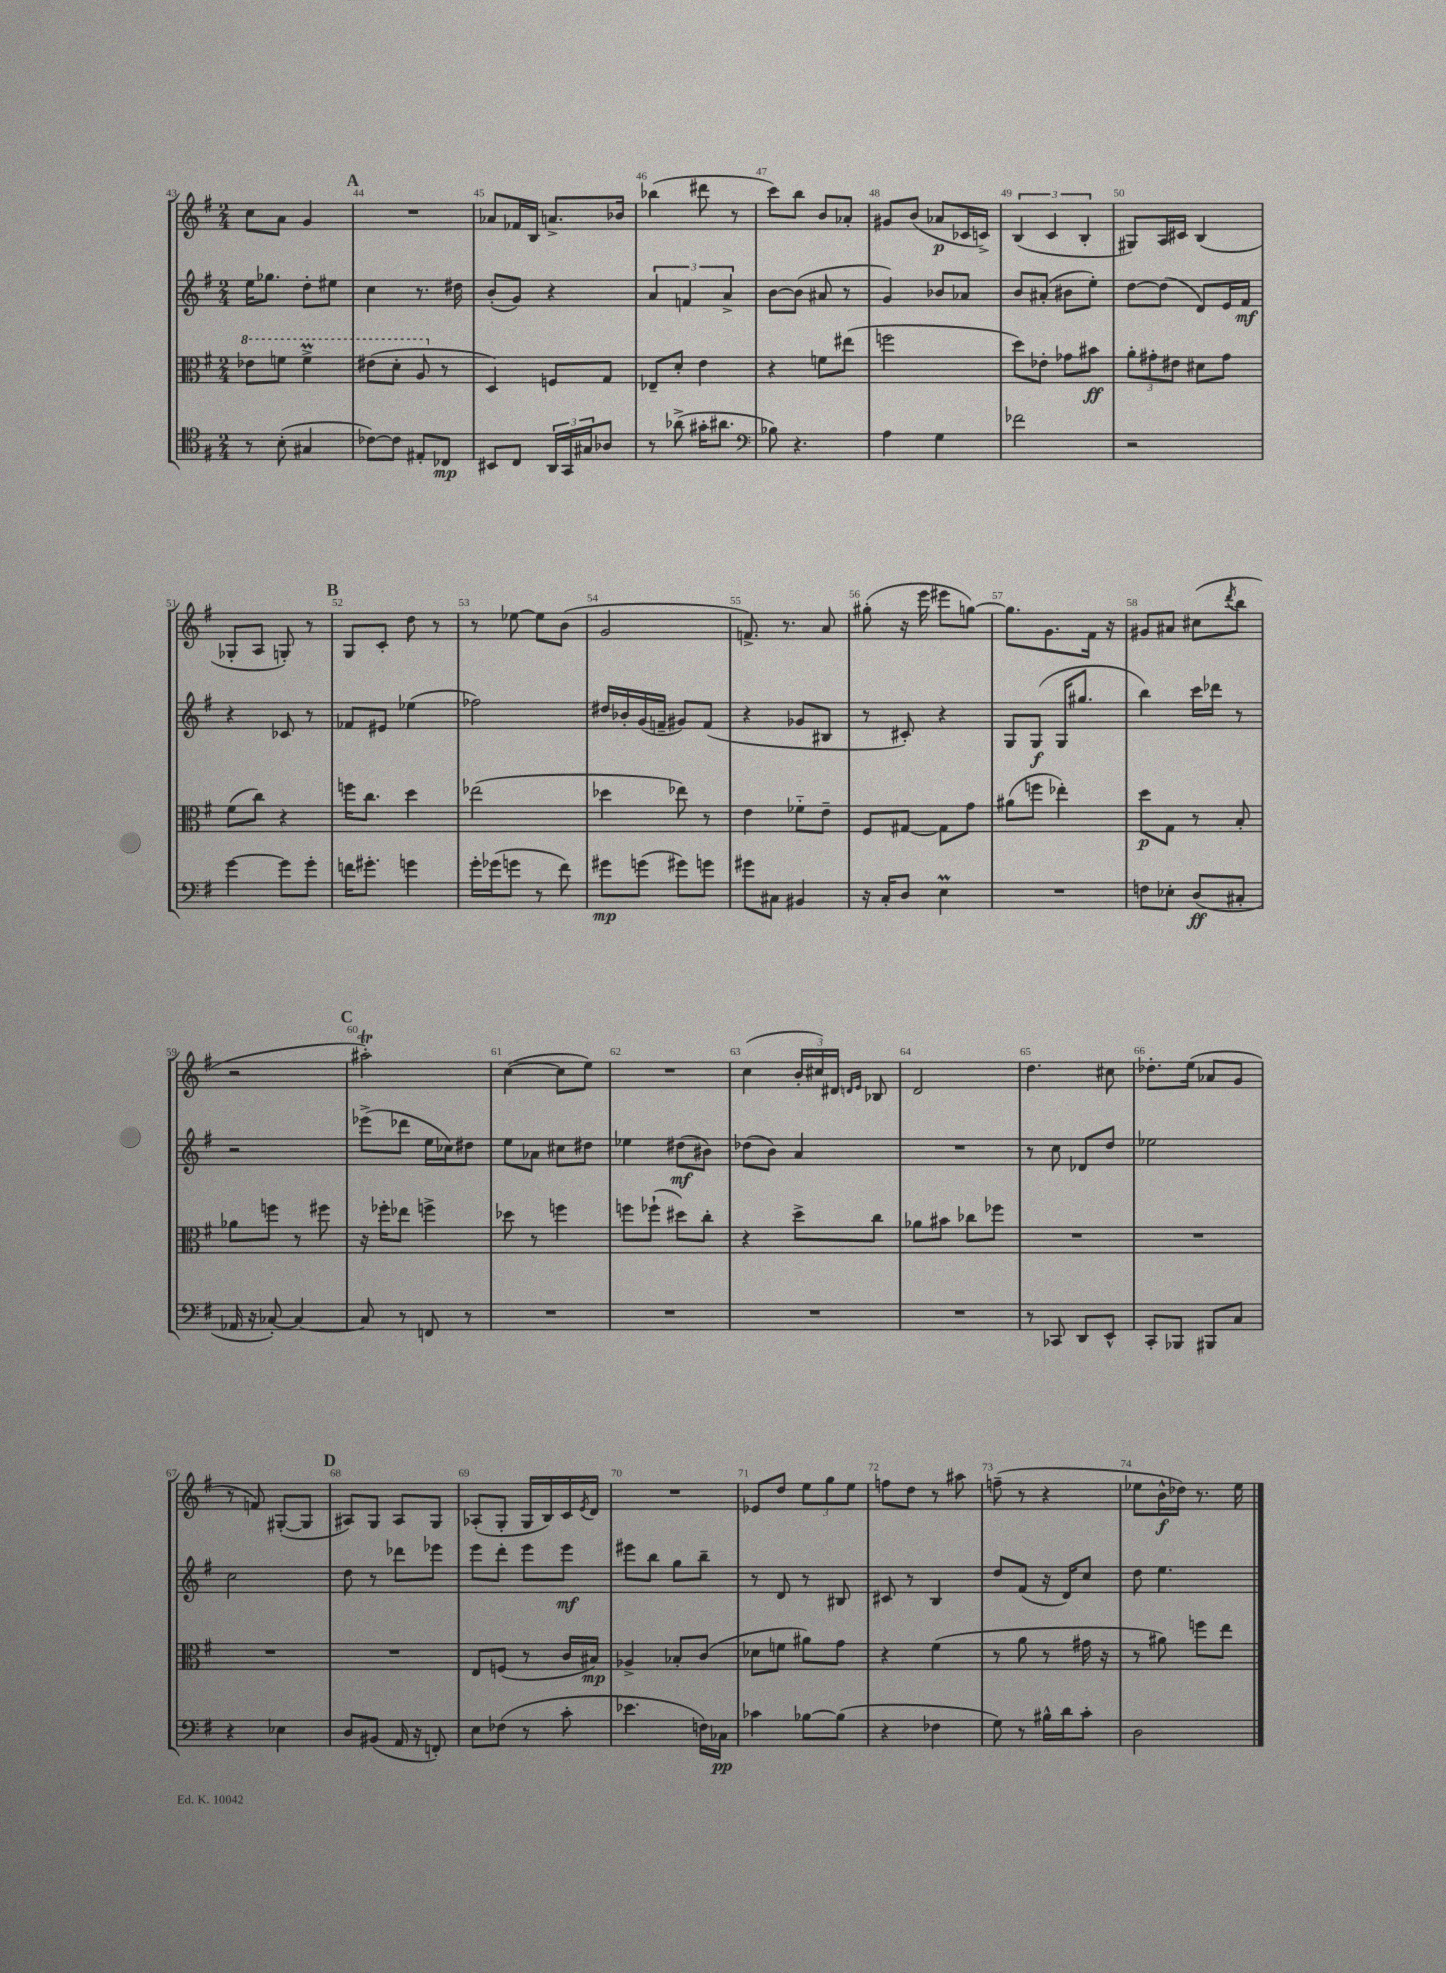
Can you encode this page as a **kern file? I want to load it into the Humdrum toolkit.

**kern	**kern	**kern	**kern
*staff4	*staff3	*staff2	*staff1
*clefC4	*clefC3	*clefG2	*clefG2
*k[f#]	*k[f#]	*k[f#]	*k[f#]
*M2/4	*M2/4	*M2/4	*M2/4
8r	8ee-	16ee	8cc
.	.	8.gg-	.
(8B'	8ff	.	8a
4G#	4ff^	8dd'	4g
.	.	8ee#	.
=	=	=	=
[8c-)	(8ee#	4cc	2r
8c-]	8dd'	.	.
8E#'	8a	8.r	.
8C-	8r	.	.
.	.	16dd#	.
=	=	=	=
8BB#	4D)	(8b'	8a-
8C	.	8g)	16f-
.	.	.	16B
24AA	8F	4r	8.a^
24GG	.	.	.
24G#	.	.	.
8A-	8G	.	.
.	.	.	16b-
=	=	=	=
8r	8E-~	6a	(4bb-
(8a-^	8d'	.	.
.	.	6f	.
16g#'	4e	.	8ddd#
8.a#	.	.	.
.	.	6a^	.
.	.	.	8r
=	=	=	=
*clefF4	*	*	*
8B-)	4r	[8b	8ccc)
4.r	.	(8b]	8bb
.	8f	8a#	8b
.	(8ee#	8r	8a-'
=	=	=	=
4A	2ff	4g)	8g#
.	.	.	(8b
4G	.	8b-	8a-
.	.	8a-	16c-
.	.	.	16c^)
=	=	=	=
2f-	8dd)	8b	(6B
.	8e-'	(8a#'	.
.	.	.	6c
.	8g-	8b#	.
.	.	.	6B'
.	8b#	8ee')	.
=	=	=	=
2r	12a'	[8dd	8G#)
.	12g#'	.	.
.	.	(8dd]	16A
.	12e#	.	.
.	.	.	16c#
.	8d#	8d)	(4B
.	8g#	16e	.
.	.	16f#	.
=	=	=	=
[4g	(8f#	4r	8G-'
.	8cc)	.	8A
8g]	4r	8c-	8G')
8g'	.	8r	8r
=	=	=	=
16f	16ff	8f-	8G
8.g#'	8.cc	.	.
.	.	8e#	8c'
4g	4dd	(4ee-	8dd
.	.	.	8r
=	=	=	=
16g'	(2ee-	2ff-)	8r
(16g-	.	.	.
8g	.	.	[8ee-
8r	.	.	8ee-]
8f#)	.	.	(8b
=	=	=	=
8g#	4dd-	16dd#	2g
.	.	16b-'	.
(8g	.	(16g	.
.	.	16f~	.
8g#)	8ee-)	8g#)	.
8g	8r	(8f	.
=	=	=	=
8g#	4e	4r	8.f^)
8C#	.	.	.
.	.	.	8.r
4BB#	8f-'~	8g-	.
.	8e~	8B#	8a
=	=	=	=
16r	8F#	8r	(8gg#'
16C'	.	.	.
8D	[8G#	8c#')	16r
.	.	.	16eee
4E	8G#]	4r	8eee#
.	8g	.	[8gg)
=	=	=	=
2r	(8a#	8G	8.gg]
.	8ff	(8G	.
.	.	.	8.g
.	4ee-')	16G	.
.	.	8.gg#	.
.	.	.	16f#
.	.	.	16r
=	=	=	=
8F	8dd	4bb)	8g#
8E-'	8G	.	8a#
(8D	8r	16ccc	(8cc#
.	.	16ddd-	.
.	.	.	8qddd
8C#'	8B'	8r	8bb
=	=	=	=
16AA-	8a-	2r	2r
16r	.	.	.
[8C-')	8ff	.	.
4C-_	8r	.	.
.	8ff#	.	.
=	=	=	=
8C-]	16r	(8eee-^	2aa#')
.	16ff-'	.	.
8r	8ee-	8ddd-	.
8FF	4ff^	16ee	.
.	.	16cc-)	.
8r	.	8dd#	.
=	=	=	=
2r	8dd-	8ee	([4cc
.	8r	8a-	.
.	4ff	8cc#	8cc]
.	.	8dd#	8ee)
=	=	=	=
2r	8ff	4ee-	2r
.	(8ff-`	.	.
.	8dd#)	(8dd#	.
.	8cc'	8b#)	.
=	=	=	=
2r	4r	(8dd-	(4cc
.	.	8b)	.
.	8dd^	4a	24b'
.	.	.	24cc#)
.	.	.	24d#
.	.	.	16qqd
.	.	.	16qqe
.	8cc	.	8B-
=	=	=	=
2r	8a-	2r	2d
.	8b#	.	.
.	8cc-	.	.
.	8ff-	.	.
=	=	=	=
8r	2r	8r	4.dd
8CC-	.	8cc	.
8DD	.	8d-	.
8EE^^	.	8dd	8cc#
=	=	=	=
8CC'	2r	2ee-	8.dd-'
8BBB-	.	.	.
.	.	.	(16ee
8BBB#	.	.	8a-
8C	.	.	8g
=	=	=	=
4r	2r	2cc	8r
.	.	.	8f)
4E-	.	.	([8G#'
.	.	.	8G#]
=	=	=	=
8D	2r	8dd	8A#)
(8BB#	.	8r	8G
16AA	.	8ddd-	8A#
16r	.	.	.
8FF')	.	8eee-	8G
=	=	=	=
8E	8E	8eee	(8A-'
(8F-	(8F	8ddd'	8G'
8r	8r	8eee	16G
.	.	.	16B)
8c'	16c	8eee	16c
.	.	.	8qe
.	16B#)	.	16d
=	=	=	=
4.e-	4A-^	8eee#	2r
.	.	8bb	.
.	8B-'	8gg	.
16F)	(8c	8bb~	.
16C-	.	.	.
=	=	=	=
4c-	8d-	8r	8e-
.	8f	8d	8dd
[8B-	8a#)	8r	12ee
.	.	.	12gg
(8B-]	8g	8B#	.
.	.	.	12ee
=	=	=	=
4r	4r	8c#	8ff
.	.	8r	8dd
4F-	(4f#	4B	8r
.	.	.	8aa#
=	=	=	=
8G)	8r	8dd	(8ff~
8r	8a	(8f#	8r
16B#^^	8r	16r	4r
16d	.	16d)	.
8c'	16g#	8cc	.
.	16r	.	.
=	=	=	=
2D	8r	8dd	8ee-
.	8a#)	4.ee	16b^^
.	.	.	16dd-)
.	8ff	.	8.r
.	8ee	.	.
.	.	.	16ee-
==	==	==	==
*-	*-	*-	*-
